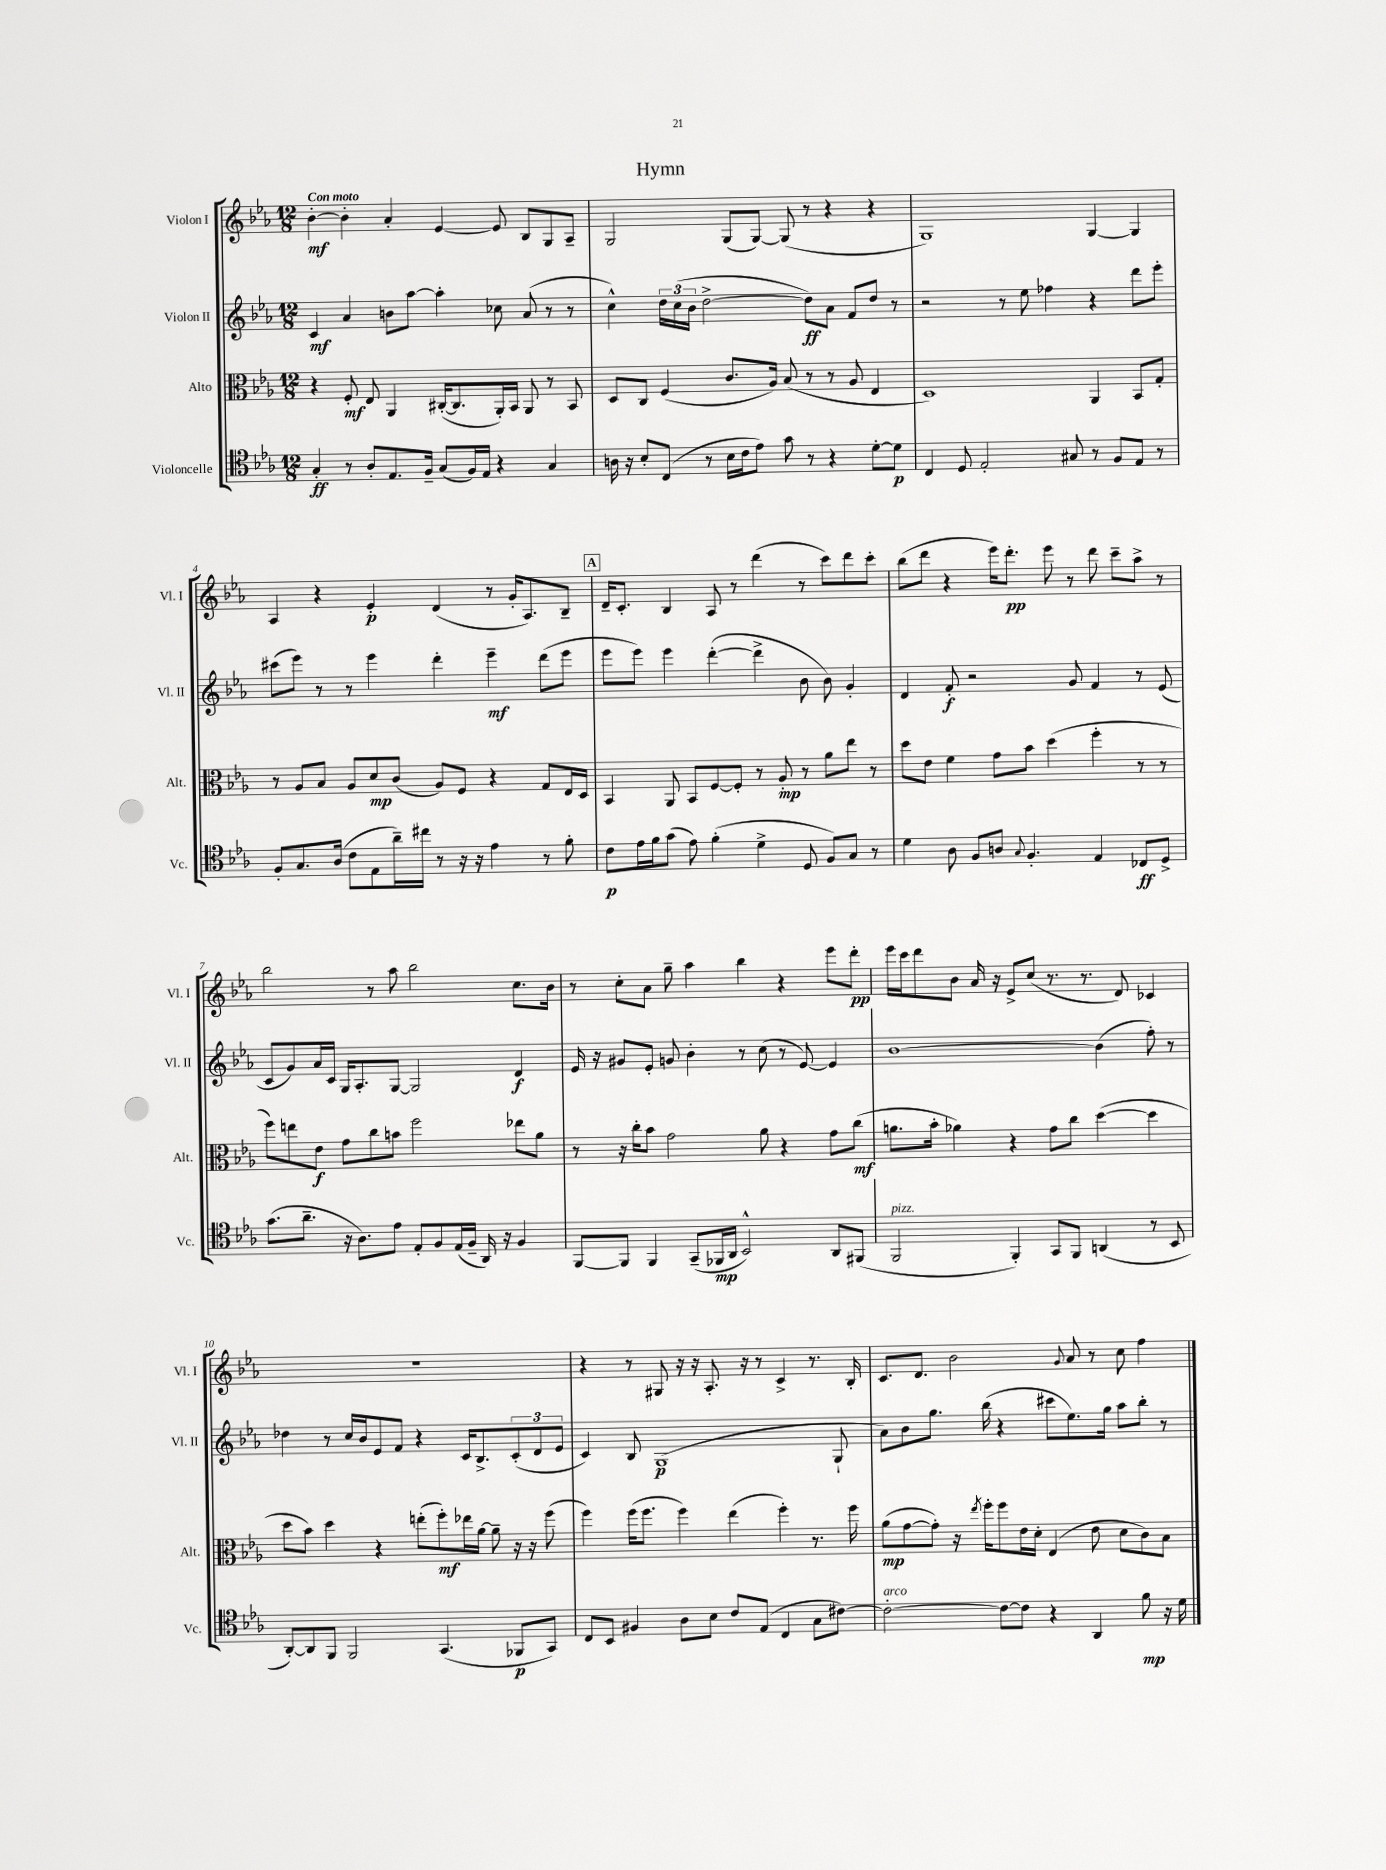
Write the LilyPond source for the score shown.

\header { title = "Hymn" }
<<
\new StaffGroup <<
\new Staff = "s0" \with { instrumentName = "Violon I" shortInstrumentName = "Vl. I" } {
    \clef treble \key ees \major \numericTimeSignature \time 12/8 \tempo "Con moto"
    bes'4~-.\mf bes'4-. aes'4-. ees'4~ ees'8 bes8 g8 aes8-- |
    g2 g8( g8~) g8( r8 r4 r4 |
    g1) g4~ g4 |
    aes4 r4 ees'4-.\p d'4( r8 g'16-. aes8.) bes8-- |
    \mark \markup { \box "A" } d'16-- c'8.-. bes4 aes8 r8 d'''4( r8 c'''8) d'''8 c'''8-. |
    bes''8( d'''8 r4 ees'''16) d'''8.-.\pp ees'''8 r8 d'''8 c'''8-- aes''8-> r8 |
    bes''2 r8 aes''8 bes''2 c''8. bes'16 |
    r8 c''8-. aes'8 g''8-- aes''4 bes''4 r4 ees'''8 d'''8-.\pp |
    ees'''16 c'''16 d'''8 bes'8 aes'16 r16 ees'8-> c''8( r8. r8. d'8) ces'4 |
    R1. |
    r4 r8 gis8 r16 r16 aes8.-. r16 r8 c'4-> r8. bes16-. |
    c'8. d'8. bes'2 \appoggiatura { g'8 } aes'8 r8 c''8 f''4 \bar "|." |
}
\new Staff = "s1" \with { instrumentName = "Violon II" shortInstrumentName = "Vl. II" } {
    \clef treble \key ees \major \numericTimeSignature \time 12/8
    c'4\mf aes'4 b'8 aes''8~ aes''4-. ces''8 aes'8( r8 r8 |
    c''4-^) \tuplet 3/2 { d''16 c''16( bes'16 } d''2~-> d''8\ff) aes'8 f'8 d''8 r8 |
    r2 r8 ees''8 fes''4 r4 d'''8 ees'''8-. |
    cis'''8( ees'''8) r8 r8 ees'''4 d'''4-. ees'''4--\mf d'''8( ees'''8 |
    \mark \markup { \box "A" } ees'''8 ees'''8) ees'''4 d'''4~-.( d'''4-> bes'8 bes'8) g'4-. |
    d'4 f'8-.\f r2 g'8 f'4 r8 ees'8( |
    c'8 g'8) aes'16 c'16 g16 aes8.-. g8~ g2 d'4\f |
    ees'16 r16 gis'8 ees'8-. g'8 bes'4-. r8 c''8( r8 ees'8~) ees'4 |
    bes'1~ bes'4( f''8-.) r8 |
    des''4 r8 c''16 bes'16 ees'8 f'8 r4 c'16 bes8.-> \tuplet 3/2 { c'8-.( d'8 ees'8 } |
    c'4) bes8 g1\p( g8-! |
    aes'8) bes'8 g''8. bes''16( r4 cis'''8 ees''8.) g''16 aes''8 bes''8-. r8 \bar "|." |
}
\new Staff = "s2" \with { instrumentName = "Alto" shortInstrumentName = "Alt." } {
    \clef alto \key ees \major \numericTimeSignature \time 12/8
    r4 f8-.\mf ees8 aes,4 cis16~-.( cis8. aes,16-.) bes,16 aes,8 r8 bes,8 |
    d8 c8 f4( c'8. aes16) bes8( r8 r8 aes8 ees4 |
    d1) aes,4 bes,8 g8-. |
    r8 aes8 bes8 aes8 d'8\mp c'8( aes8) f8 r4 g8 ees16 d16 |
    \mark \markup { \box "A" } bes,4 aes,8 bes,8 f8~ f8-. r8 aes8-.\mp r8 aes'8 ees''8 r8 |
    d''8 ees'8 f'4 g'8 bes'8 d''4( f''4-. r8 r8 |
    f''8) e''8 ees'8\f g'8 c''8 b'8 f''2 ees''8 aes'8 |
    r8 r16 c''16-. bes'8 g'2 aes'8 r4 g'8 c''8\mf( |
    a'8. bes'16-. aes'4) r4 g'8 c''8 d''4~( d''4 |
    d''8 bes'8) d''4 r4 e''8-.( f''8-.\mf) ees''16 aes'16~ aes'8-- r16 r16 f''8( |
    f''4) f''16( f''8. f''4) ees''4( f''4-.) r8. f''16 |
    aes'8\mp( g'8~ g'8-.) r16 \acciaccatura { ees''8 } f''16-. f''8 ees'16 d'16-. ees4( ees'8 d'8 c'8) bes8 \bar "|." |
}
\new Staff = "s3" \with { instrumentName = "Violoncelle" shortInstrumentName = "Vc." } {
    \clef tenor \key ees \major \numericTimeSignature \time 12/8
    g4-.\ff r8 aes8-. ees8. f16-- g8( f16) ees16 r4 g4 |
    a16 r16 bes8-. c8( r8 bes16 c'16 ees'8) g'8 r8 r4 d'8~-. d'8\p |
    c4 d8 ees2-. gis8 r8 f8 ees8 r8 |
    f8-. g8. aes16( c'8 ees8 aes'16--) cis''16 r8 r16 r16 ees'4 r8 f'8-. |
    \mark \markup { \box "A" } c'8\p ees'16 f'16 g'8( ees'8) f'4-.( d'4-> d8 f8) g8 r8 |
    d'4 aes8 f8 a8 \appoggiatura { g8 } f4.-. ees4 ces8\ff d8-> |
    g'8.( aes'8.-- r16 aes8.) ees'8 ees8-. f8 ees16( f16-- aes,16) r16 f4 |
    f,8~ f,8 f,4 g,8--( fes,16\mp aes,16 bes,2-^) aes,8 fis,8( |
    f,2^\markup { \italic "pizz." } f,4-.) g,8 f,8 a,4( r8 bes,8 |
    aes,8~-.) aes,8 f,8 f,2 g,4.( fes,8\p g,8) |
    c8 bes,8 fis4 aes8 bes8 c'8 ees8( c4 g8 cis'8~) |
    cis'2~-.^\markup { \italic "arco" } cis'8~ cis'8 r4 aes,4 f'8\mp r16 d'16 \bar "|." |
}
>>
>>
